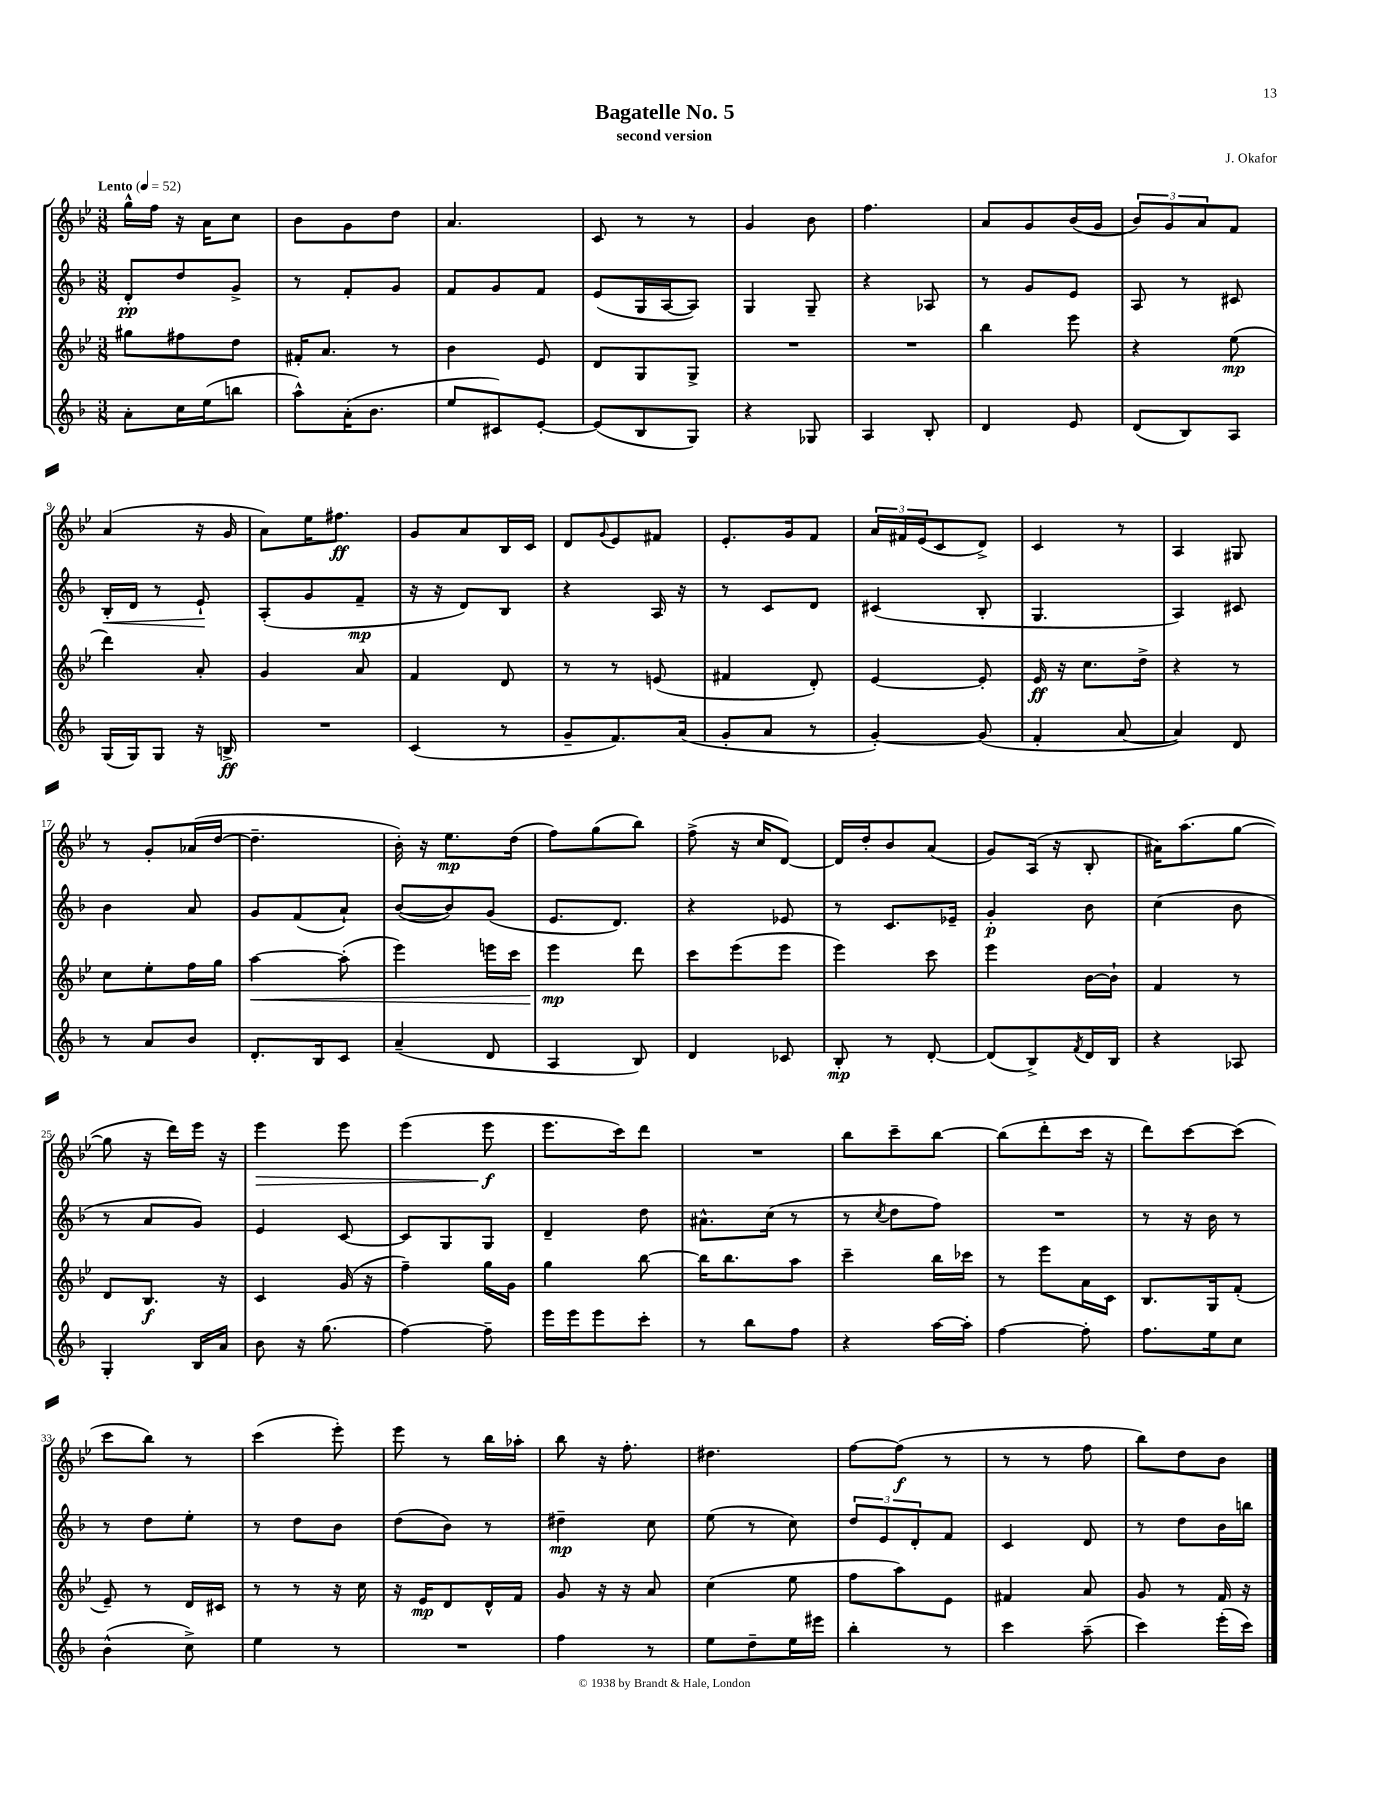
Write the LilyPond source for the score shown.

\header { title = "Bagatelle No. 5" composer = "J. Okafor" subtitle = "second version" }
<<
\new StaffGroup <<
\new Staff = "s0" {
    \clef treble \key bes \major \numericTimeSignature \time 3/8 \tempo "Lento" 4 = 52
    g''16-^ f''16 r16 a'16 c''8 |
    bes'8 g'8 d''8 |
    a'4. |
    c'8 r8 r8 |
    g'4 bes'8 |
    f''4. |
    a'8 g'8 bes'16( g'16 |
    \tuplet 3/2 { bes'8) g'8 a'8 } f'8 |
    a'4( r16 g'16 |
    a'8) ees''16 fis''8.\ff |
    g'8 a'8 bes16 c'16 |
    d'8 \appoggiatura { g'8 } ees'8 fis'8 |
    ees'8.-. g'16 f'8 |
    \tuplet 3/2 { a'16 fis'16 ees'16( } c'8 d'8->) |
    c'4 r8 |
    a4 gis8 |
    r8 g'8-. aes'16( d''16~ |
    d''4.-- |
    bes'16-.) r16 ees''8.\mp d''16( |
    f''8) g''8( bes''8) |
    f''8->( r16 c''16 d'8~) |
    d'16 d''16-. bes'8 a'8( |
    g'8) a16( r16 bes8-. |
    ais'16) a''8.( g''8~ |
    g''8 r16 d'''16) ees'''16 r16 |
    ees'''4\> ees'''8 |
    ees'''4( ees'''8\f\! |
    ees'''8. c'''16) d'''8 |
    R4. |
    bes''8 c'''8-- bes''8~ |
    bes''8( d'''8-. c'''16 r16 |
    d'''8) c'''8~ c'''8( |
    c'''8 bes''8) r8 |
    c'''4( ees'''8-.) |
    ees'''8 r8 bes''16 aes''16-. |
    bes''8 r16 f''8.-. |
    dis''4. |
    f''8~ f''8\f( r8 |
    r8 r8 f''8 |
    bes''8) d''8 bes'8 \bar "|." |
}
\new Staff = "s1" {
    \clef treble \key f \major \numericTimeSignature \time 3/8
    d'8-.\pp d''8 g'8-> |
    r8 f'8-. g'8 |
    f'8 g'8 f'8 |
    e'8( g16 a16~ a8) |
    g4 g8-- |
    r4 aes8 |
    r8 g'8 e'8 |
    a8 r8 cis'8 |
    bes16-.\< d'16 r8 e'8-!\! |
    a8-.( g'8 f'8--\mp |
    r16 r16 d'8) bes8 |
    r4 a16 r16 |
    r8 c'8 d'8 |
    cis'4( bes8-. |
    g4. |
    a4) cis'8 |
    bes'4 a'8 |
    g'8 f'8( a'8-!) |
    bes'8~( bes'8) g'8( |
    e'8. d'8.) |
    r4 ees'8 |
    r8 c'8. ees'16-- |
    g'4-.\p bes'8 |
    c''4( bes'8 |
    r8 a'8 g'8) |
    e'4 c'8~ |
    c'8 g8 g8 |
    d'4-- d''8 |
    ais'8.-^ c''16( r8 |
    r8 \acciaccatura { c''8 } d''8 f''8) |
    R4. |
    r8 r16 bes'16 r8 |
    r8 d''8 e''8-. |
    r8 d''8 bes'8 |
    d''8( bes'8) r8 |
    dis''4--\mp c''8 |
    e''8( r8 c''8) |
    \tuplet 3/2 { d''8 e'8 d'8-. } f'8 |
    c'4 d'8 |
    r8 d''8 bes'16 b''16 \bar "|." |
}
\new Staff = "s2" {
    \clef treble \key bes \major \numericTimeSignature \time 3/8
    gis''8 fis''8 d''8 |
    fis'16-. a'8. r8 |
    bes'4 ees'8 |
    d'8 g8 g8-> |
    R4. |
    R4. |
    bes''4 ees'''8 |
    r4 ees''8\mp( |
    d'''4) a'8-. |
    g'4 a'8 |
    f'4 d'8 |
    r8 r8 e'8( |
    fis'4 d'8-.) |
    ees'4~ ees'8-. |
    ees'16\ff r16 c''8. d''16-> |
    r4 r8 |
    c''8 ees''8-. f''16 g''16 |
    a''4~\< a''8-.( |
    ees'''4) e'''16 c'''16 |
    ees'''4\mp\! d'''8 |
    c'''8 ees'''8( ees'''8 |
    ees'''4) c'''8 |
    ees'''4 bes'16~ bes'16-! |
    f'4 r8 |
    d'8 bes8.\f r16 |
    c'4 g'16( r16 |
    f''4--) g''16 g'16 |
    g''4 bes''8~ |
    bes''16 bes''8. a''8 |
    c'''4-- bes''16 ces'''16 |
    r8 ees'''8 a'16 c'16 |
    bes8. g16 f'8-.( |
    ees'8--) r8 d'16 cis'16 |
    r8 r8 r16 c''16 |
    r16 ees'16\mp d'8 d'16-^ f'16 |
    g'8 r16 r16 a'8 |
    c''4( ees''8 |
    f''8 a''8) ees'8 |
    fis'4 a'8 |
    g'8 r8 f'16 r16 \bar "|." |
}
\new Staff = "s3" {
    \clef treble \key f \major \numericTimeSignature \time 3/8
    a'8-. c''16 e''16( b''8 |
    a''8-^) a'16-.( bes'8. |
    e''8 cis'8) e'8~-. |
    e'8( bes8 g8) |
    r4 ges8 |
    a4 bes8-. |
    d'4 e'8 |
    d'8( bes8) a8 |
    g16( g16) g8 r16 b16->\ff |
    R4. |
    c'4( r8 |
    g'8-- f'8.) a'16( |
    g'8-. a'8 r8 |
    g'4~-.) g'8( |
    f'4-. a'8~ |
    a'4) d'8 |
    r8 a'8 bes'8 |
    d'8.-. bes16 c'8 |
    a'4--( d'8 |
    a4 bes8) |
    d'4 ces'8 |
    bes8-.\mp r8 d'8~-. |
    d'8( bes8->) \acciaccatura { f'8 } d'16 bes16 |
    r4 aes8 |
    g4-. bes16 a'16 |
    bes'8 r16 g''8.( |
    f''4~) f''8-- |
    e'''16 e'''16 e'''8 c'''8-. |
    r8 bes''8 f''8 |
    r4 a''16~ a''16-. |
    f''4~ f''8-. |
    f''8. e''16 c''8 |
    bes'4-^( c''8->) |
    e''4 r8 |
    R4. |
    f''4 r8 |
    e''8 d''8-- e''16 eis'''16 |
    bes''4-. r8 |
    c'''4 a''8--( |
    c'''4) e'''16-.( c'''16) \bar "|." |
}
>>
>>
